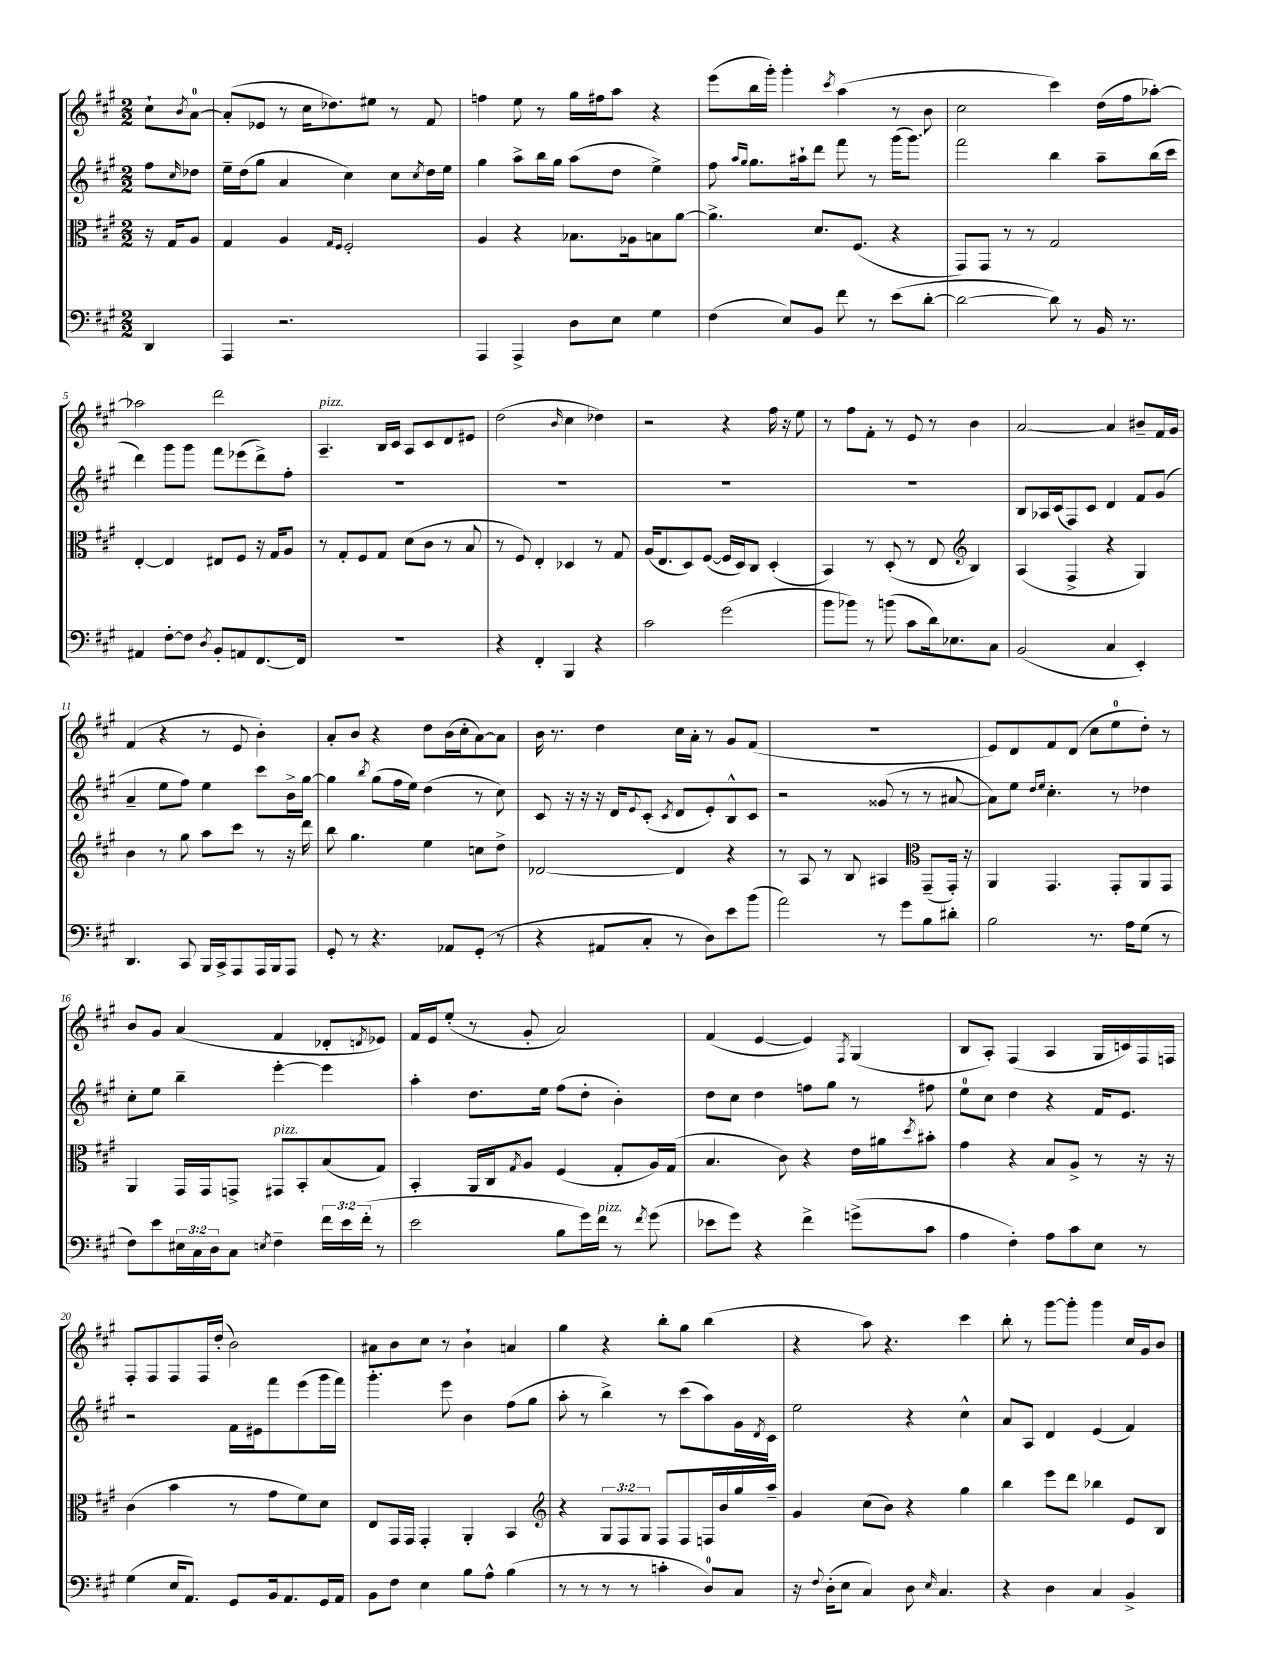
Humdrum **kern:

**kern	**kern	**kern	**kern
*staff4	*staff3	*staff2	*staff1
*clefF4	*clefC3	*clefG2	*clefG2
*k[f#c#g#]	*k[f#c#g#]	*k[f#c#g#]	*k[f#c#g#]
*M2/2	*M2/2	*M2/2	*M2/2
4DD	16r	8ff#	8cc#`
.	16G#	.	.
.	.	16qqcc#	8qb
.	8A	8dd-	[8a
=	=	=	=
4AAA	4G#	16ee~	(8a']
.	.	(16dd	.
.	.	8gg#	8e-
2.r	4A	4a	8r
.	.	.	16cc#
.	.	.	8.dd-)
.	16qqG#	.	.
.	16qqF#	.	.
.	2F#'	4cc#)	.
.	.	.	8ee#
.	.	8cc#	8r
.	.	8qcc#	.
.	.	16dd	8f#
.	.	16ee	.
=	=	=	=
4AAA	4A	4gg#	4ff
4AAA^	4r	8aa^	8ee
.	.	16bb	8r
.	.	16gg#	.
8D	8.B-	(8aa	16gg#
.	.	.	16ff#
8E	.	8dd	8aa
.	16A-	.	.
4G#	8B	4ee^)	4r
.	[8a	.	.
=	=	=	=
(4F#	4.a^]	8ff#	(8eee
.	.	16qqaa	.
.	.	16qqgg#	.
.	.	8.gg#	16bb
.	.	.	16ggg#')
8E)	.	.	4ggg#'
.	.	16aa#`	.
8BB	8.d	8ddd	.
.	.	.	8qccc#
8f#	.	8fff#	(4aa
.	(8.F#	.	.
8r	.	8r	.
(8e	4r	(16ggg#	8r
.	.	8.ggg#)	.
[8d'	.	.	8b
=	=	=	=
2d_	8GG#)	2fff#	2cc#
.	8GG#	.	.
.	8r	.	.
.	8r	.	.
8d])	2G#	4bb	4ccc#)
8r	.	.	.
16BB	.	8aa~	(16dd
8.r	.	.	16ff#
.	.	(16bb	[8aa-')
.	.	16ccc#	.
=	=	=	=
4AA#	[4E'	4ddd)	2aa-]
[8F#'	4E]	8ggg#	.
8F#]	.	8ggg#	.
8qD	.	.	.
8BB'	8E#	8fff#	2ddd
8AA	8F#	(8eee-	.
[8.FF#	16r	8ddd^)	.
.	16G#	.	.
.	8A	8ff#'	.
16FF#]	.	.	.
=	=	=	=
1r	8r	1r	4.A~
.	8G#'	.	.
.	8F#	.	.
.	8G#	.	16B
.	.	.	16c#
.	(8d	.	8A
.	8c#	.	8c#
.	8r	.	8d
.	8B	.	8e#
=	=	=	=
4r	8r	1r	(2dd
.	8F#)	.	.
4FF#'	4E'	.	.
.	.	.	16qqb
4BBB	4D-	.	4cc#
4r	8r	.	4dd-)
.	8G#	.	.
=	=	=	=
2c#	(16A	1r	2r
.	8.E	.	.
.	8D)	.	.
.	([8F#	.	.
(2g#	16F#]	.	4r
.	16D)	.	.
.	8C#	.	.
.	(4D'	.	16ff#
.	.	.	16r
.	.	.	8ee
=	=	=	=
8b	4BB)	1r	8r
8b-)	.	.	8ff#
8r	8r	.	8f#'
(8b	(8D'	.	8r
8c#	8r	.	8e
16d)	8E	.	8r
8.E-	.	.	.
*	*clefG2	*	*
.	4B)	.	4b
8C#	.	.	.
=	=	=	=
(2BB	(4A	8B	[2a
.	.	16A-	.
.	.	(16c#	.
.	4F#^	8F#)	.
.	.	8c#	.
4C#	4r	4d	4a]
4EE')	4G#)	8f#	8b#~
.	.	(8g#	16f#
.	.	.	16g#
=	=	=	=
4.DD	4b	4a~	(4f#
.	8r	8ee	4r
8CC#	8gg#	8ff#)	.
16BBB	8aa	4ee	8r
16CC#^	.	.	.
8AAA	8ccc#	.	8e
16AAA	8r	8ccc#	4b')
16BBB	.	.	.
8AAA	16r	16b^	.
.	16ddd	[16gg#	.
=	=	=	=
8GG#'	8bb	4gg#]	8a'
8r	4.gg#	.	8b
.	.	8qbb	.
4.r	.	(8gg#	4r
.	.	16ff#	.
.	.	16ee)	.
.	4ee	(4dd	8dd
8AA-	.	.	(16b
.	.	.	16cc#'
(8GG#'	8cc	8r	[8a)
8r	8dd^	8cc#)	8a]
=	=	=	=
4r	[2d-	8c#	16b
.	.	.	8.r
.	.	16r	.
.	.	16r	.
8AA#	.	16r	4dd
.	.	16d	.
.	.	8qqe	.
8C#'	.	(8c#'	.
.	.	8qc#	.
8r	4d-]	8d	16cc#
.	.	.	16a'
8D)	.	8e')	8r
8e	4r	8B^^	8g#
(8b	.	8c#	(8f#
=	=	=	=
2a)	8r	2r	1r
.	8A	.	.
.	8r	.	.
.	8B	.	.
8r	4A#	(8g##	.
8g#	.	8r	.
*	*clefC3	*	*
8B	(8GG#~	8r	.
8d#'	16GG#')	[8a#	.
.	16r	.	.
=	=	=	=
2B	4AA	8a#])	8e)
.	.	8ee	8d
.	.	16qqdd	.
.	.	16qqee	.
.	4.GG#	4.cc#'	8f#
.	.	.	(8d
8.r	.	.	8cc#
.	8GG#'	8r	8ee
16A	.	.	.
(8G#	8AA	4dd-	8dd')
8r	8GG#	.	8r
=	=	=	=
8F#)	4AA	8cc#'	8b
8e	.	8ee	8g#
24E#	16GG#	4bb~	(4a
24C#	.	.	.
.	16GG#	.	.
24D	.	.	.
8C#	8GG^	.	.
8qE	.	.	.
4F#~	8GG#	[4eee'	4f#
.	8BB'	.	.
24f#	(8B	4eee]	8d-'
24e	.	.	.
(24f#'	.	.	.
.	.	.	8qd
8r	8G#)	.	8e-)
=	=	=	=
2e	4BB'	4aa'	16f#
.	.	.	16e
.	.	.	(8ee'
.	16AA	8.dd	8r
.	16C#	.	.
.	8qG#	.	.
.	8A	.	8g#'
.	.	16ee	.
8B	(4F#	(8ff#	2a)
16g#)	.	8dd'	.
16f#	.	.	.
8r	8G#'	4b')	.
8qf#	.	.	.
(8g#	16A)	.	.
.	(16G#	.	.
=	=	=	=
8e-	4.B	8dd	(4f#
8g#)	.	8cc#	.
4r	.	4dd	[4e
.	8c#)	.	.
4f#^	4r	8ff	4e])
.	.	8gg#	.
.	.	.	8qF#
(8g^	16e	8r	(4G#
.	16a#	.	.
.	8qdd	.	.
8c#	8b#'	8ff#	.
=	=	=	=
4A	4g#	8ee	8B
.	.	8cc#	8A')
4F#')	4r	4dd	(4F#
8A	8B	4r	4A
8c#	8A^	.	.
8E	8r	16f#	16G#
.	.	8.e	16c)
8r	16r	.	16F#
.	16r	.	16F
=	=	=	=
(4G#	(4c#	2r	8F#'
.	.	.	8F#
16E	4b	.	8F#
8.AA)	.	.	.
.	.	.	16F#
.	.	.	(16dd'
8GG#	8r	16f#	2b)
.	.	16e#	.
16BB	8g#	8fff#	.
8.AA	.	.	.
.	8f#)	(8eee	.
16GG#	8d	16ggg#	.
16AA	.	16fff#)	.
=	=	=	=
8BB	8E	4.ggg#'	8a#
8F#	16GG#	.	8b
.	16GG#	.	.
4E	4GG#'	.	8cc#
.	.	8eee	8r
8B	4AA'	4b	4b`
8A^^	.	.	.
(4B	4BB	(8ff#	4a
.	.	8gg#	.
=	=	=	=
*	*clefG2	*	*
8r	4r	8aa'	4gg#
8r	.	8r	.
8r	12G#	4bb^)	4r
.	12F#	.	.
8r	.	.	.
.	12G#	.	.
4c'	8F#	8r	8bb'
.	8F#	(8ccc#	8gg#
8D)	16F	8aa)	(4bb
.	16b	.	.
8C#	16gg#	16g#	.
.	.	8qd	.
.	16aa~	16c#	.
=	=	=	=
16r	4g#	2ee	4r
8qqF#	.	.	.
(16D'	.	.	.
8E	.	.	.
4C#)	(8cc#	.	8aa)
.	8b)	.	4.r
8D	4r	4r	.
16qqE	.	.	.
4.C#	.	.	.
.	4gg#	4cc#^^	4ccc#
=	=	=	=
4r	4bb	8a	8bb'
.	.	8A	8r
4D	8eee	4d	[8ggg#
.	8ddd	.	8ggg#']
4C#	4bb-	(4e	4ggg#
4BB^	8e	4f#)	16cc#
.	.	.	16g#
.	8B	.	8b
==	==	==	==
*-	*-	*-	*-
